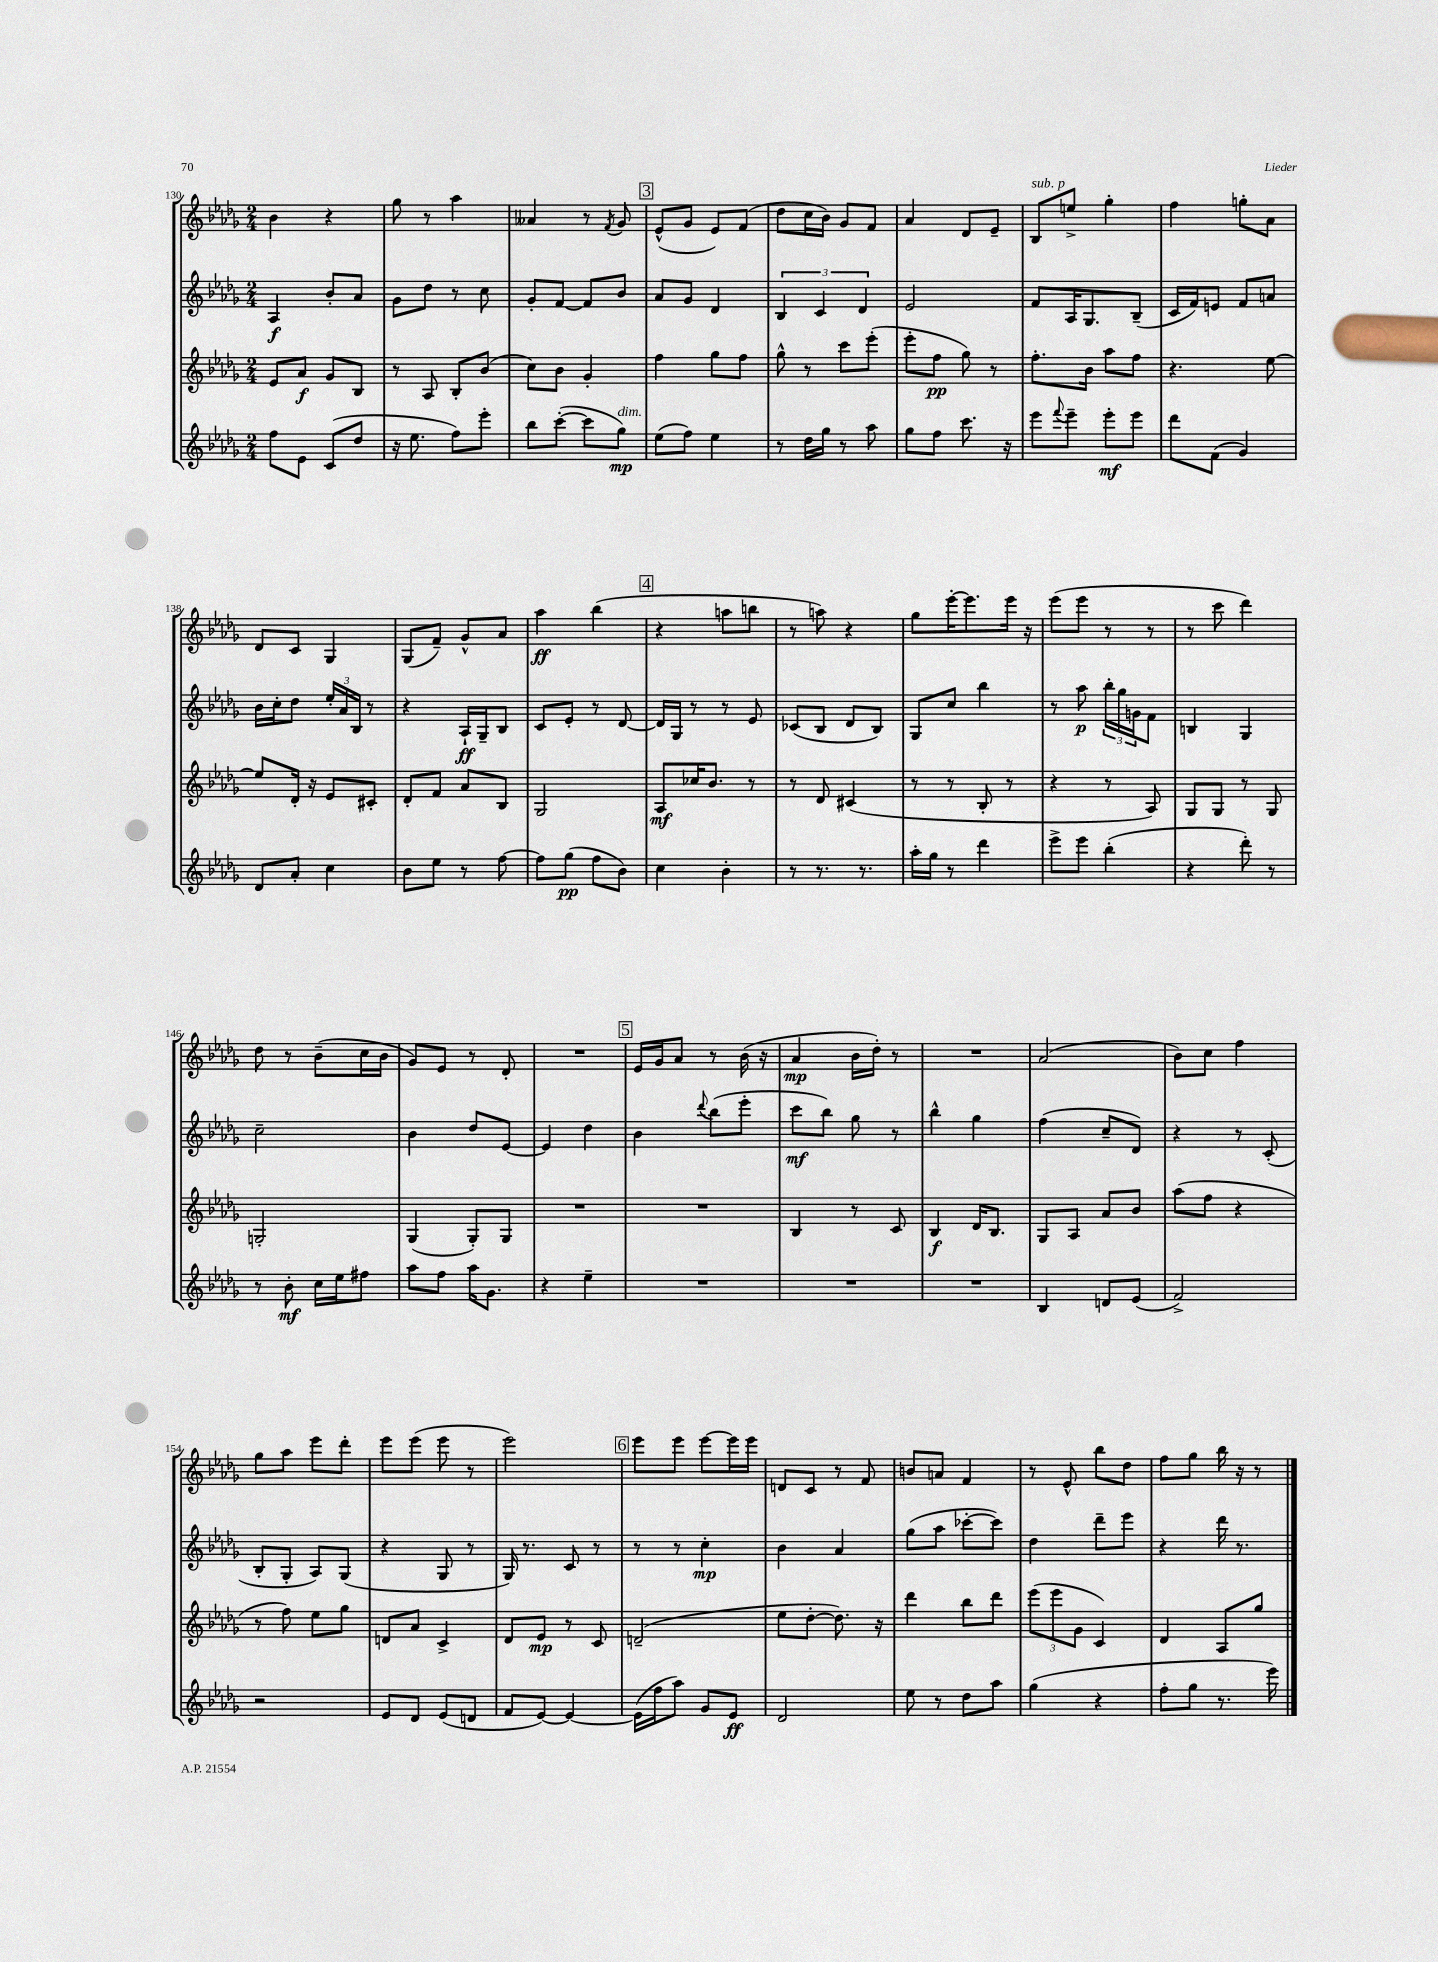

**kern	**kern	**kern	**kern
*staff4	*staff3	*staff2	*staff1
*clefG2	*clefG2	*clefG2	*clefG2
*k[b-e-a-d-g-]	*k[b-e-a-d-g-]	*k[b-e-a-d-g-]	*k[b-e-a-d-g-]
*M2/4	*M2/4	*M2/4	*M2/4
8ff	8e-	4A-	4b-
8e-	8a-	.	.
(8c	8g-	8b-'	4r
8dd-	8B-	8a-	.
=	=	=	=
16r	8r	8g-	8gg-
8.ee-	.	.	.
.	8A-	8dd-	8r
8ff)	8B-'	8r	4aa-
8eee-'	(8b-	8cc	.
=	=	=	=
8bb-	8cc)	8g-'	4a--
([8ccc'	8b-	[8f	.
8ccc]	4g-'	8f]	8r
.	.	.	8qf
8gg-)	.	8b-	8g-
=	=	=	=
(8ee-	4ff	8a-	(8e-^^
8ff)	.	8g-	8g-
4ee-	8gg-	4d-	8e-)
.	8ff	.	(8f
=	=	=	=
8r	8gg-^^	6B-	8dd-
16dd-	8r	.	16cc
.	.	6c	.
16gg-	.	.	16b-)
8r	8ccc	.	8g-
.	.	6d-	.
8aa-	(8eee-'	.	8f
=	=	=	=
8gg-	8eee-'	2e-	4a-
8ff	8ff	.	.
8.ccc	8gg-)	.	8d-
.	8r	.	8e-~
16r	.	.	.
=	=	=	=
8eee-	8.ff'	8f	8B-
8qqfff	.	.	.
8eee-~	.	16A-	8ee^
.	16b-	8.G-	.
8eee-'	8aa-	.	4gg-'
8eee-	8ff	(8B-~	.
=	=	=	=
8ddd-	4.r	16c	4ff
.	.	16f)	.
(8f	.	8e	.
4g-)	.	8f	8gg'
.	[8ee-	8a	8a-
=	=	=	=
8d-	8ee-]	16b-	8d-
.	.	16cc'	.
8a-'	16d-'	8dd-	8c
.	16r	.	.
4cc	8e-	24ee-'	4G-
.	.	24a-	.
.	.	24B-	.
.	8c#'	8r	.
=	=	=	=
8b-	8d-'	4r	(8G-
8ee-	8f	.	8f~)
8r	8a-	16A-`	8g-^^
.	.	16G-~	.
[8ff	8B-	8B-	8a-
=	=	=	=
8ff]	2G-	8c	4aa-
(8gg-	.	8e-'	.
8ff	.	8r	(4bb-
8b-)	.	[8d-	.
=	=	=	=
4cc	8A-	16d-]	4r
.	.	16G-	.
.	16cc-	8r	.
.	8.b-	.	.
4b-'	.	8r	8aa
.	8r	8e-	8bb
=	=	=	=
8r	8r	(8c-	8r
8.r	8d-	8B-	8aa)
.	(4c#	8d-	4r
8.r	.	.	.
.	.	8B-)	.
=	=	=	=
16aa-'	8r	8G-	8gg-
16gg-	.	.	.
8r	8r	8cc	[16eee-'
.	.	.	8.eee-]
4ddd-	8B-'	4bb-	.
.	8r	.	16eee-
.	.	.	16r
=	=	=	=
8eee-^	4r	8r	(8eee-
8eee-	.	8aa-	8eee-
(4bb-'	8r	24bb-'	8r
.	.	24gg-	.
.	.	24g	.
.	8A-)	8f	8r
=	=	=	=
4r	8G-	4B	8r
.	8G-	.	8ccc
8ddd-')	8r	4G-	4ddd-)
8r	8G-	.	.
=	=	=	=
8r	2G'	2cc~	8dd-
8b-'	.	.	8r
16cc	.	.	(8b-~
16ee-	.	.	.
8ff#	.	.	16cc
.	.	.	16b-
=	=	=	=
8aa-	(4G-	4b-	8g-)
8ff	.	.	8e-
16aa-	8G-')	8dd-	8r
8.g-	.	.	.
.	8G-	[8e-	8d-'
=	=	=	=
4r	2r	4e-]	2r
4ee-~	.	4dd-	.
=	=	=	=
2r	2r	4b-	16e-
.	.	.	16g-
.	.	.	8a-
.	.	8qqddd-	.
.	.	(8bb-	8r
.	.	8eee-'	(16b-
.	.	.	16r
=	=	=	=
2r	4B-	8ccc	4a-
.	.	8bb-)	.
.	8r	8gg-	16b-
.	.	.	16dd-')
.	8c	8r	8r
=	=	=	=
2r	4B-	4bb-^^	2r
.	16d-	4gg-	.
.	8.B-	.	.
=	=	=	=
4B-	8G-	(4ff	(2a-
.	8A-	.	.
8d	8a-	8cc~	.
(8e-	8b-	8d-)	.
=	=	=	=
2f^)	(8aa-	4r	8b-)
.	8ff	.	8cc
.	4r	8r	4ff
.	.	(8c'	.
=	=	=	=
2r	8r	8B-'	8gg-
.	8ff)	8G-'	8aa-
.	8ee-	8A-)	8eee-
.	8gg-	(8G-	8ddd-'
=	=	=	=
8e-	8d	4r	8eee-
8d-	8a-	.	(8eee-
(8e-	4c^	8G-	8eee-
8d	.	8r	8r
=	=	=	=
8f	8d-	16G-)	2eee-)
.	.	8.r	.
[8e-)	8e-	.	.
4e-_	8r	8c	.
.	8c	8r	.
=	=	=	=
(16e-]	(2d~	8r	8eee-
16ff	.	.	.
8aa-)	.	8r	8eee-
8g-	.	4cc'	[8eee-
8e-	.	.	16eee-]
.	.	.	16eee-
=	=	=	=
2d-	8ee-	4b-	8d
.	[8dd-'	.	8c
.	8.dd-])	4a-	8r
.	.	.	8f
.	16r	.	.
=	=	=	=
8ee-	4ddd-	(8gg-	8b
8r	.	8aa-	8a
8dd-	8bb-	[8ccc-'	4f
8aa-	8ddd-	8ccc-])	.
=	=	=	=
(4gg-	(12eee-	4dd-	8r
.	12eee-	.	.
.	.	.	8e-^^
.	12g-	.	.
4r	4c)	8ddd-~	8bb-
.	.	8eee-	8dd-
=	=	=	=
8ff'	4d-	4r	8ff
8gg-	.	.	8gg-
8.r	8A-	16ddd-	16bb-
.	.	8.r	16r
.	8gg-	.	8r
16eee-)	.	.	.
==	==	==	==
*-	*-	*-	*-
